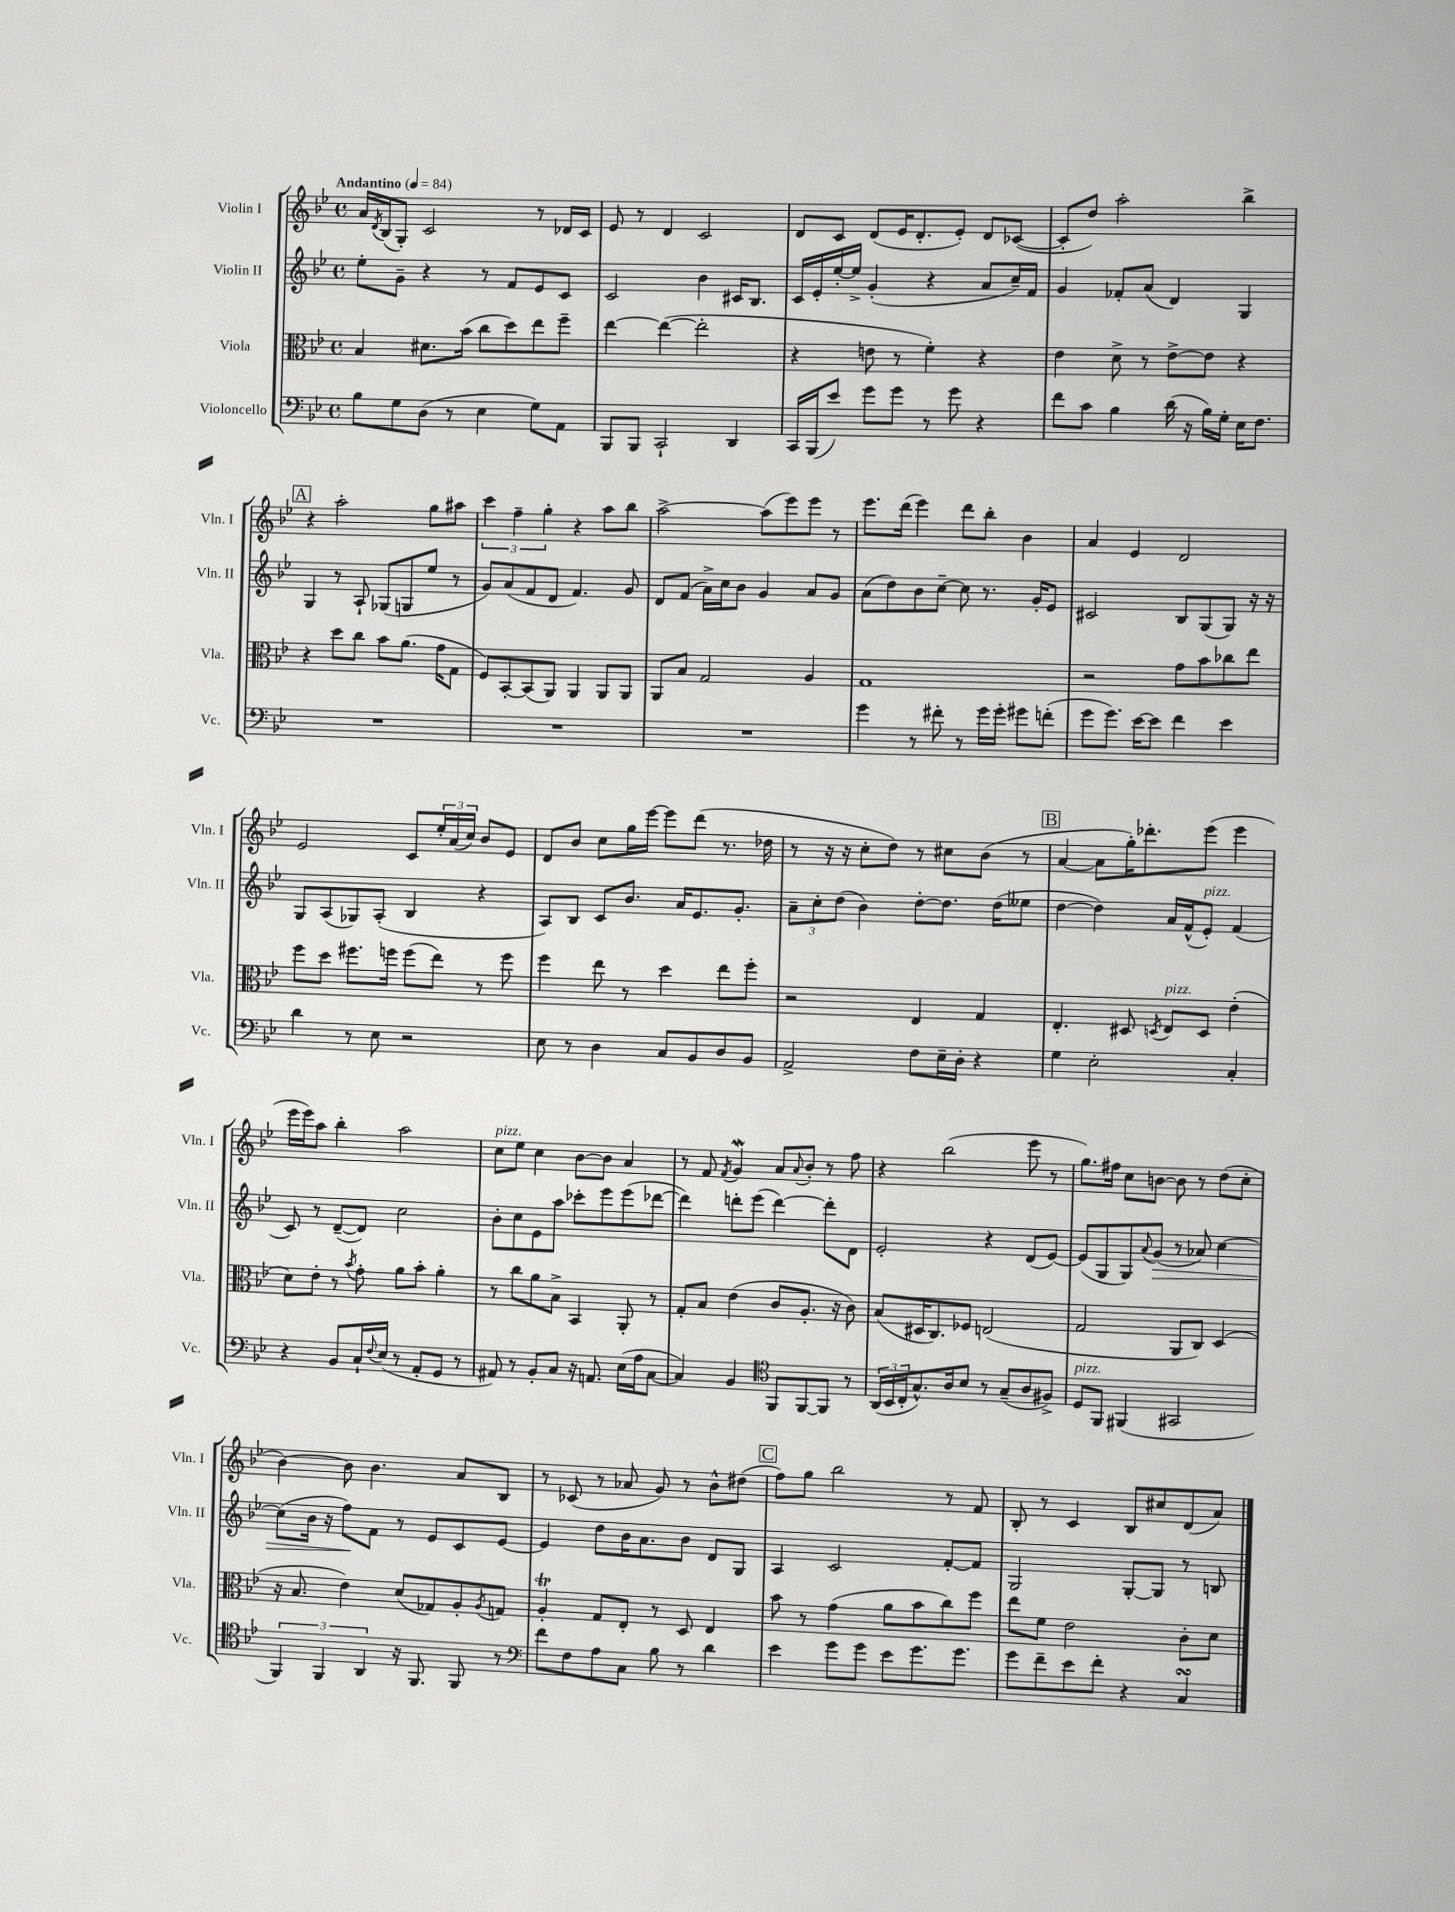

**kern	**kern	**kern	**kern
*staff4	*staff3	*staff2	*staff1
*clefF4	*clefC3	*clefG2	*clefG2
*k[b-e-]	*k[b-e-]	*k[b-e-]	*k[b-e-]
*M4/4	*M4/4	*M4/4	*M4/4
*met(c)	*met(c)	*met(c)	*met(c)
*MM84	*MM84	*MM84	*MM84
8B-	4B-	8ee-'	16a
.	.	.	8qd
.	.	.	(16B-
8G	.	8g~	8G')
(8D	8.d#	4r	2c
8r	.	.	.
.	(16b-	.	.
4E-	8cc	8r	.
.	8dd)	8f	.
8G)	8ee-	8e-	8r
8AA	8ff~	8c	16d-
.	.	.	16c
=	=	=	=
8BBB-	[4ee-	2c	8e-
8BBB-	.	.	8r
2CC`	(4ee-_	.	4d
.	2ee-']	4b-	2c
4DD	.	16c#	.
.	.	8.B-	.
=	=	=	=
16CC	4r	16c	8d
(16BBB-	.	16e-'	.
8e-)	.	[16ee-'	8c
.	.	16ee-^]	.
8g	8e	(4g'	(8d
8g	8r	.	16e-
.	.	.	8.d'
8r	4f')	4r	.
8g	.	.	8e-')
4r	4r	8a	8d
.	.	16cc~)	([8c-
.	.	16f	.
=	=	=	=
8f	4e-	4g	8c-']
8c	.	.	8dd)
4B-	8d^	8f-'	2aa'
.	8r	(8a	.
(16d	[8e-^	4d)	.
16r	.	.	.
16B-)	8e-]	.	.
16G'	.	.	.
16E-	4r	4G	4bb-^
8.F	.	.	.
=	=	=	=
1r	4r	4G	4r
.	8dd	8r	2aa'
.	8cc	8A`	.
.	8b-	(8G-	.
.	(8.a	8G	.
.	.	8ee-	8gg
.	16g	.	.
.	8G	8r	8aa#
=	=	=	=
1r	8F)	8g)	6ccc
.	[8BB-'	(8a	.
.	.	.	6ff~
.	(8BB-]	8f	.
.	.	.	6gg'
.	8AA)	8d	.
.	4AA	4.f)	4r
.	8AA	.	8aa
.	8AA	8g	8bb-
=	=	=	=
1r	8AA	8d	[2aa^
.	8B-	(8f	.
.	2G	16a^)	.
.	.	16cc	.
.	.	8b-	.
.	.	4g	(8aa]
.	.	.	8eee-)
.	4A	8a	8eee-
.	.	8g	8r
=	=	=	=
4g	1G	(8a	8.eee-
.	.	8dd)	.
.	.	.	(16ddd
8r	.	8b-	4eee-)
8f#'	.	[8cc~	.
8r	.	8cc]	8ddd
16g	.	8.r	8bb-'
16g'	.	.	.
8g#	.	.	4b-
.	.	16g'	.
(8f'	.	8e-	.
=	=	=	=
8g	2r	2c#	4a
8.g)	.	.	.
.	.	.	4e-
[16e-	.	.	.
8e-]	.	.	.
4f	8g	8B-	2d
.	8b-	(8G	.
4e-	8cc-	8G)	.
.	8ee-	16r	.
.	.	16r	.
=	=	=	=
4d	8ff	8G	2e-
.	8dd	(8A	.
8r	8.ff#	8G-)	.
8E-	.	(8A'	.
.	16ff	.	.
2r	(8ff	4B-	8c
.	8ee-)	.	24ee-'
.	.	.	(24a
.	.	.	24cc)
.	8r	4r	8b-
.	8ff	.	8e-
=	=	=	=
8E-	4ff	8A)	8d
8r	.	8B-	8b-
4D	8ee-	8c	8cc
.	8r	8.b-	16gg
.	.	.	[16eee-
8C	4dd	.	8eee-]
.	.	16a	.
8BB-	.	8.e-	(8ddd
8D	8ee-	.	8.r
.	.	8.g'	.
8BB-	8ff'	.	.
.	.	.	16dd-
=	=	=	=
2AA^	2r	12a~	8r
.	.	12cc'	.
.	.	.	16r
.	.	(12dd	.
.	.	.	16r
.	.	4b-)	8cc'
.	.	.	8dd)
8F	4E-	[8dd'	8r
16E-~	.	8.dd]	8cc#
16D'	.	.	.
4r	4G	.	(8b-
.	.	(16dd	.
.	.	8ee--	8r
=	=	=	=
4G	4.E-'	[4dd	[4a
2E-'	.	4dd])	8a]
.	8D#	.	16gg')
.	.	.	8.ddd-'
.	8qD	.	.
.	8E-	16a	.
.	.	(16f^^	.
.	8D	8e-')	(8eee-
4C'	(4e-'	(4f	4eee-
=	=	=	=
4r	8d)	8c)	16eee-
.	.	.	16eee-)
.	8e-'	8r	8aa
8BB-	8r	([8d~	4bb-'
.	8qb-	.	.
16C`	8g'	8d])	.
8qqF	.	.	.
(16E-	.	.	.
8r	8a	2cc	2aa
8AA'	8b-'	.	.
8GG	4a'	.	.
8r	.	.	.
=	=	=	=
8AA#)	8r	8b-'	8cc
8r	8cc	8cc	8ee-
8BB-'	8a	8e-	4cc
8C	8B-^	8aa	.
16r	4BB-	8ccc-'	[8b-
8.AA	.	.	.
.	.	8eee-	8b-]
(16E-	8AA'	(8eee-	4a
16A	.	.	.
[8C	8r	[8ddd-	.
=	=	=	=
4C])	8G'	4ddd-])	8r
.	8B-	.	8f
.	.	.	8qf
4BB-	(4e-	8ddd'	4g
.	.	(8eee-	.
*clefC4	*	*	*
8FF	8c	[4ddd)	8a
.	.	.	8qqa
[8FF	8.A'	.	8b-'
8FF]	.	8ddd']	8r
.	16r	.	.
8r	8c)	8d	8ff
=	=	=	=
(24AA	(8B-	2e-'	4r
24BB-	.	.	.
24C'	.	.	.
8.G^^)	16D#	.	.
.	8.C)	.	.
.	.	.	(2bb-
16A	.	.	.
8B-	8F-	.	.
8r	(2E	4r	.
(8G~	.	.	.
8A	.	(8d	8eee-
8F#^)	.	[8e-)	8r
=	=	=	=
8D	2G	(8e-]	8.gg)
8FF	.	8G	.
.	.	.	16ff#
(4FF#	.	8G)	8cc
.	.	8qqa	.
.	.	(8g	[8b
2GG#	8AA	8r	8b]
.	8C)	8a-)	8r
.	(4D	[4cc	(8dd
.	.	.	8cc'
=	=	=	=
6FF)	16r	(8cc]	[4b-)
.	8.B-	.	.
.	.	16b-	.
6FF	.	.	.
.	.	16r	.
.	4e-)	8ff)	8b-]
6AA	.	.	.
.	.	8f	4.b-
16r	(8d	8r	.
8.FF	.	.	.
.	8G-)	8e-	.
8FF	8A'	8c	8a
.	8qA	.	.
8r	8G	[8e-	8B-
=	=	=	=
*clefF4	*	*	*
8f	4A'	4e-]	8r
8F	.	.	(8c-
8A	8G	8dd	8r
8C	8E-'	16b-	8a-
.	.	8.a	.
8B-	8r	.	8g)
8r	8D	8b-	8r
4d	4E-	8d	8b-^^
.	.	8G	(8dd#
=	=	=	=
4e-	8b-	4A	8ff)
.	8r	.	8gg
8g	(4g	2c	2bb-
8g	.	.	.
8e-	8a	.	.
8.g	8b-	.	.
.	8cc)	[8f'	8r
8.g	.	.	.
.	8ff	8f]	8f
=	=	=	=
8g	8ee-	2G	8B-'
8f~	8f	.	8r
8e-	2e-	.	4c
8f'	.	.	.
4r	.	[8G'	8B-
.	.	8G]	8cc#
4C	8c'	8r	(8d
.	8d	8B	8a)
==	==	==	==
*-	*-	*-	*-
